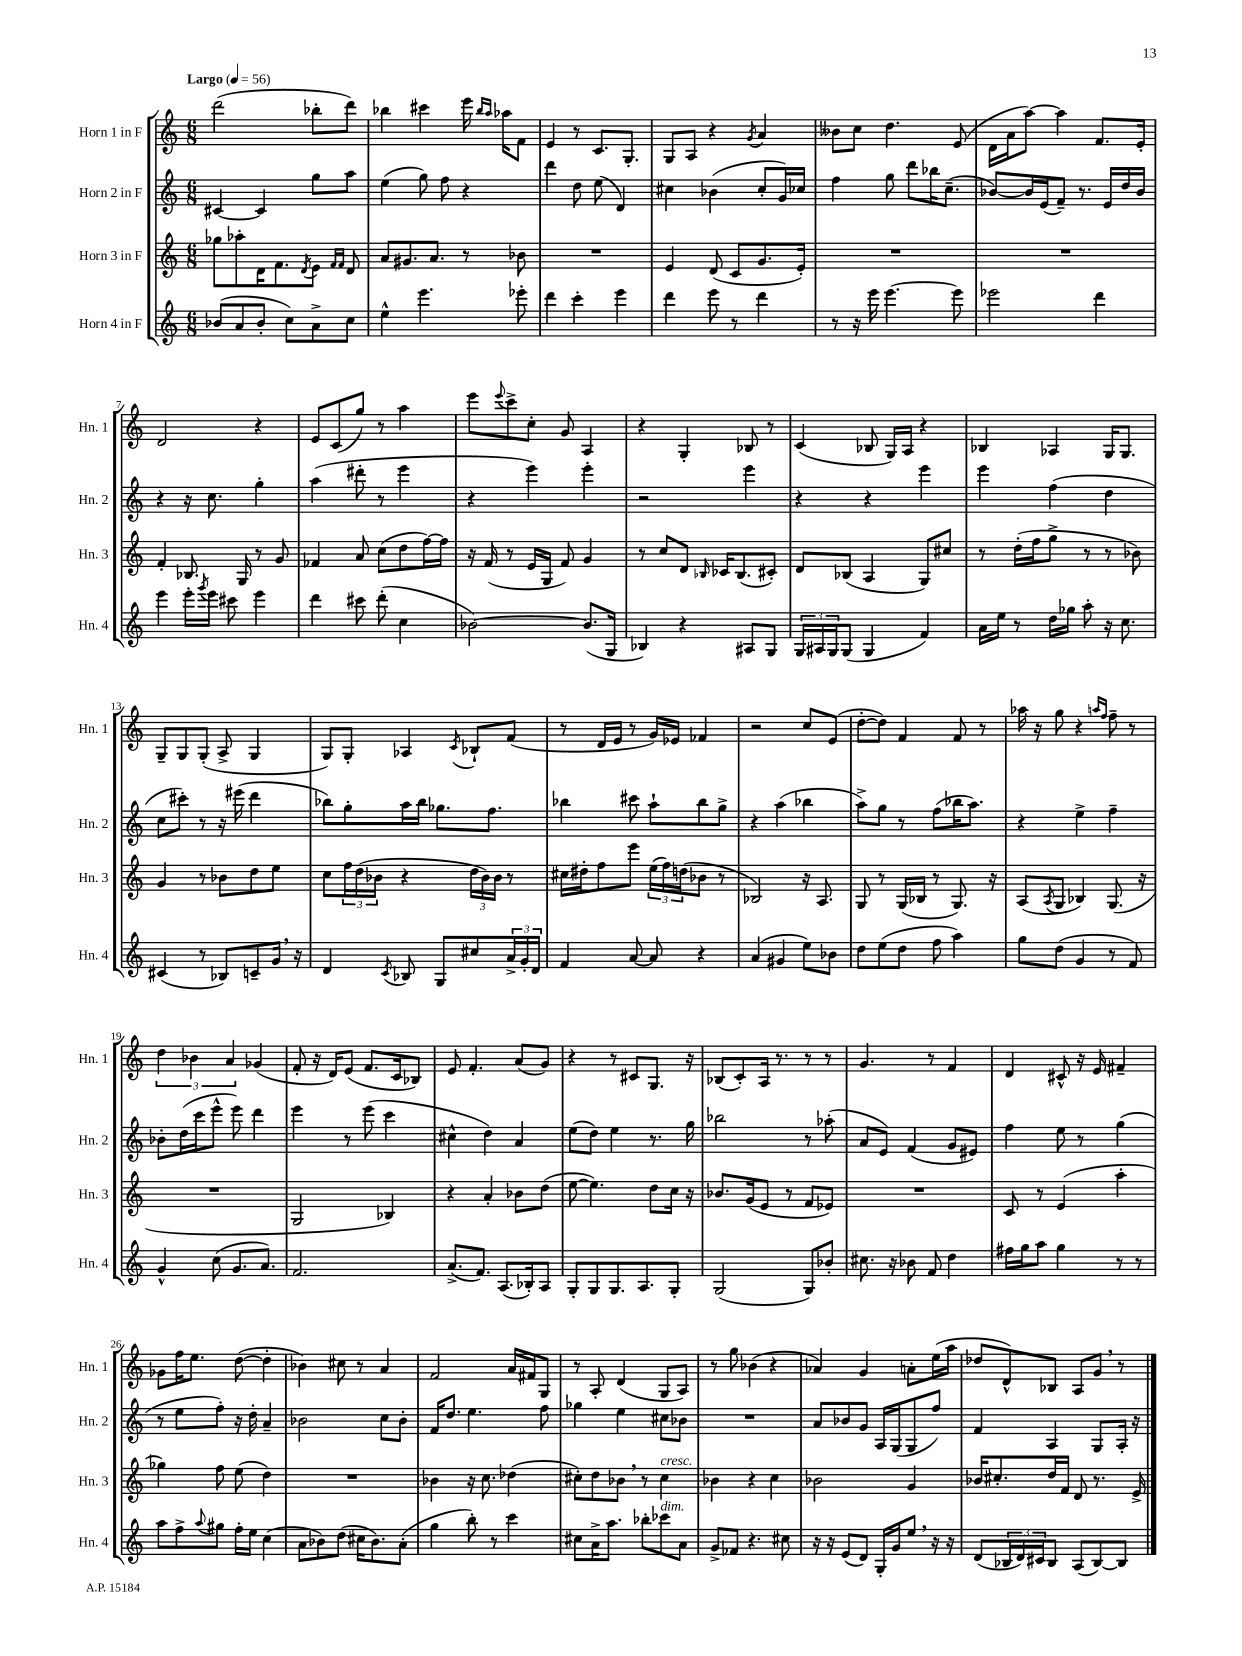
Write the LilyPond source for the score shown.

<<
\new StaffGroup <<
\new Staff = "s0" \with { instrumentName = "Horn 1 in F" shortInstrumentName = "Hn. 1" } {
    \clef treble \key c \major \numericTimeSignature \time 6/8 \tempo "Largo" 4 = 56
    d'''2( bes''8-. d'''8) |
    bes''4 cis'''4 e'''16 \grace { bes''16 a''16 } aes''16 f'8 |
    e'4 r8 c'8. g8.-. |
    g8 a8 r4 \acciaccatura { g'8 } a'4 |
    beses'8 c''8 d''4. e'8( |
    d'16 a'16 a''8~) a''4 f'8. e'16-. |
    d'2 r4 |
    e'8 c'8( g''8) r8 a''4 |
    e'''8 \appoggiatura { e'''8 } c'''8-> c''8-. g'8 a4 |
    r4 g4-. bes8 r8 |
    c'4( bes8 g16) a16 r4 |
    bes4 aes4 g16 g8. |
    g8-- g8 g8-.( a8-> g4 |
    g8) g8-. aes4 \acciaccatura { c'8 } bes8-! f'8( |
    r8 d'16 e'16 r8 g'16) ees'16 fes'4 |
    r2 c''8 e'8( |
    d''8~-. d''8) f'4 f'8 r8 |
    aes''16 r16 g''8 r4 \grace { a''16 f''16 } f''8-- r8 |
    \tuplet 3/2 { d''4 bes'4 a'4 } ges'4( |
    f'8-. r16 d'16) e'8( f'8. c'16 bes8) |
    e'8 f'4.-. a'8( g'8) |
    r4 r8 cis'8 g8. r16 |
    bes8( c'8-.) a16 r8. r8 r8 |
    g'4. r8 f'4 |
    d'4 cis'8-^ r16 e'16 fis'4-- |
    ges'8 f''16 e''8. d''8~( d''4-. |
    bes'4) cis''8 r8 a'4 |
    f'2 a'16 fis'16 g8 |
    r8 a8-. d'4( g8 a8) |
    r8 g''8 bes'4( r4 |
    aes'4) g'4 a'8-. e''16( a''16 |
    des''8 d'8-^) bes8 a8 g'8 \breathe r8 \bar "|." |
}
\new Staff = "s1" \with { instrumentName = "Horn 2 in F" shortInstrumentName = "Hn. 2" } {
    \clef treble \key c \major \numericTimeSignature \time 6/8
    cis'4~ cis'4 g''8 a''8 |
    e''4( g''8) f''8 r4 |
    d'''4 d''8 e''8( d'4) |
    cis''4 bes'4( cis''8-. g'16) ces''16 |
    f''4 g''8 d'''8 bes''16 c''8.--( |
    bes'8~) bes'16 e'16( f'8--) r8. e'16 d''16 bes'16 |
    r4 r16 c''8. g''4-. |
    a''4( dis'''8-. r8 e'''4 |
    r4 e'''4) e'''4-. |
    r2 e'''4 |
    r4 r4 e'''4 |
    e'''4 f''4( d''4 |
    c''8 cis'''8-.) r8 r16 eis'''16( d'''4 |
    bes''8) g''8-. a''16 bes''16 ges''8. f''8. |
    bes''4 cis'''8 a''8-! bes''8 g''8-> |
    r4 a''4( bes''4 |
    a''8->) g''8 r8 f''8( bes''16 a''8.) |
    r4 e''4-> f''4-- |
    bes'8-. d''16( c'''16 e'''8-^ e'''8) d'''4 |
    e'''4 r8 e'''8( c'''4 |
    cis''4-^ d''4) a'4 |
    e''8( d''8) e''4 r8. g''16 |
    bes''2 r8 aes''8-.( |
    a'8 e'8) f'4( g'8 eis'8) |
    f''4 e''8 r8 g''4( |
    r8 e''8 f''8-.) r16 d''16-. a'4-- |
    bes'2 c''8 bes'8-. |
    f'16 d''8. e''4. f''8 |
    ges''4 e''4 cis''8 bes'8 |
    R2. |
    a'8 bes'8 g'8 a16 g16( g8 f''8) |
    f'4 a4 g8 a16-. r16 \bar "|." |
}
\new Staff = "s2" \with { instrumentName = "Horn 3 in F" shortInstrumentName = "Hn. 3" } {
    \clef treble \key c \major \numericTimeSignature \time 6/8
    ges''8 aes''8-. d'16 f'8. \acciaccatura { d'8 } e'8 \grace { f'16 f'16 } d'8 |
    a'8 gis'8. a'8. r8 bes'8 |
    R2. |
    e'4 d'8( c'8 g'8. e'16-.) |
    R2. |
    R2. |
    f'4-. bes8. g16 r8 g'8 |
    fes'4 a'8 c''8( d''8 f''16~) f''16 |
    r16 f'16( r8 e'16 g16 f'8) g'4 |
    r8 c''8 d'8 \grace { bes16 } ces'16 bes8.( cis'8-.) |
    d'8 bes8( a4 g8) cis''8 |
    r8 d''16-.( f''16 g''8-> r8 r8 bes'8) |
    g'4 r8 bes'8 d''8 e''8 |
    c''8 \tuplet 3/2 { f''16 d''16( bes'16 } r4 \tuplet 3/2 { d''16 bes'16) bes'16 } r8 |
    cis''16 dis''16-. f''8 e'''8 \tuplet 3/2 { e''16( f''16) d''16( } bes'8 r8 |
    bes2) r16 a8. |
    g8 r8 g16( bes16 r8 g8.) r16 |
    a8( \acciaccatura { a8 } g8 bes4) g8.( r16 |
    R2. |
    g2 bes4) |
    r4 a'4-. bes'8 d''8( |
    e''8~ e''4.) d''8 c''16 r16 |
    bes'8. g'16( e'8 r8 f'8 ees'8) |
    R2. |
    c'8 r8 e'4( a''4-. |
    ges''4) f''8 e''8( d''4) |
    R2. |
    bes'4 r16 c''8. des''4( |
    cis''8-.) d''8 bes'8 \breathe r8 cis''4^\markup { \italic "cresc." } |
    bes'4 r4 c''4 |
    bes'2 g'4 |
    bes'16 cis''8.-. d''16 f'16 d'8 r8. e'16-> \bar "|." |
}
\new Staff = "s3" \with { instrumentName = "Horn 4 in F" shortInstrumentName = "Hn. 4" } {
    \clef treble \key c \major \numericTimeSignature \time 6/8
    bes'8( a'8 bes'8-. c''8) a'8-> c''8 |
    e''4-^ e'''4. ees'''8-. |
    d'''4 c'''4-. e'''4 |
    d'''4 e'''8 r8 d'''4 |
    r8 r16 e'''16 e'''4.~ e'''8 |
    ees'''2 d'''4 |
    e'''4 e'''16-. \acciaccatura { g'''8 } e'''16 cis'''8 e'''4 |
    d'''4 cis'''8 d'''8-.( c''4 |
    bes'2~) bes'8.( g16 |
    bes4) r4 ais8 g8 |
    \tuplet 3/2 { g16 ais16 g16 } g8( g4 f'4) |
    a'16 e''16 r8 d''16 ges''16 a''8-. r16 c''8. |
    cis'4( r8 bes8) c'8-- g'16 \breathe r16 |
    d'4 \acciaccatura { c'8 } bes8 g8 cis''8 \tuplet 3/2 { a'16-> g'16-. d'16 } |
    f'4 a'8~ a'8 r4 |
    a'4( gis'4 e''8) bes'8 |
    d''8 e''8( d''8 f''8 a''4) |
    g''8 d''8( g'4 r8 f'8) |
    g'4-^ c''8( g'8. a'8.) |
    f'2. |
    a'8.->( f'8.) a8.( bes16-.) a8 |
    g8-. g8 g8. a8. g8-. |
    g2( g8) bes'8-. |
    cis''8. r16 bes'8 f'8 d''4 |
    fis''16 g''16 a''8 g''4 r8 r8 |
    a''8 f''8-> \appoggiatura { a''8 } gis''8 f''16-. e''16 c''4( |
    a'8 bes'8) d''8( cis''16 bes'8.) a'8-.( |
    g''4 b''8-.) r8 c'''4 |
    cis''8 a'16-> a''8. bes''8-. ces'''8^\markup { \italic "dim." } a'8 |
    g'8-> fes'8 r4. cis''8 |
    r16 r16 e'8( d'8) g16-. g'16 e''8 \breathe r16 r16 |
    d'8( \tuplet 3/2 { bes16 d'16) cis'16 } bes8 a8( bes8~) bes8 \bar "|." |
}
>>
>>
